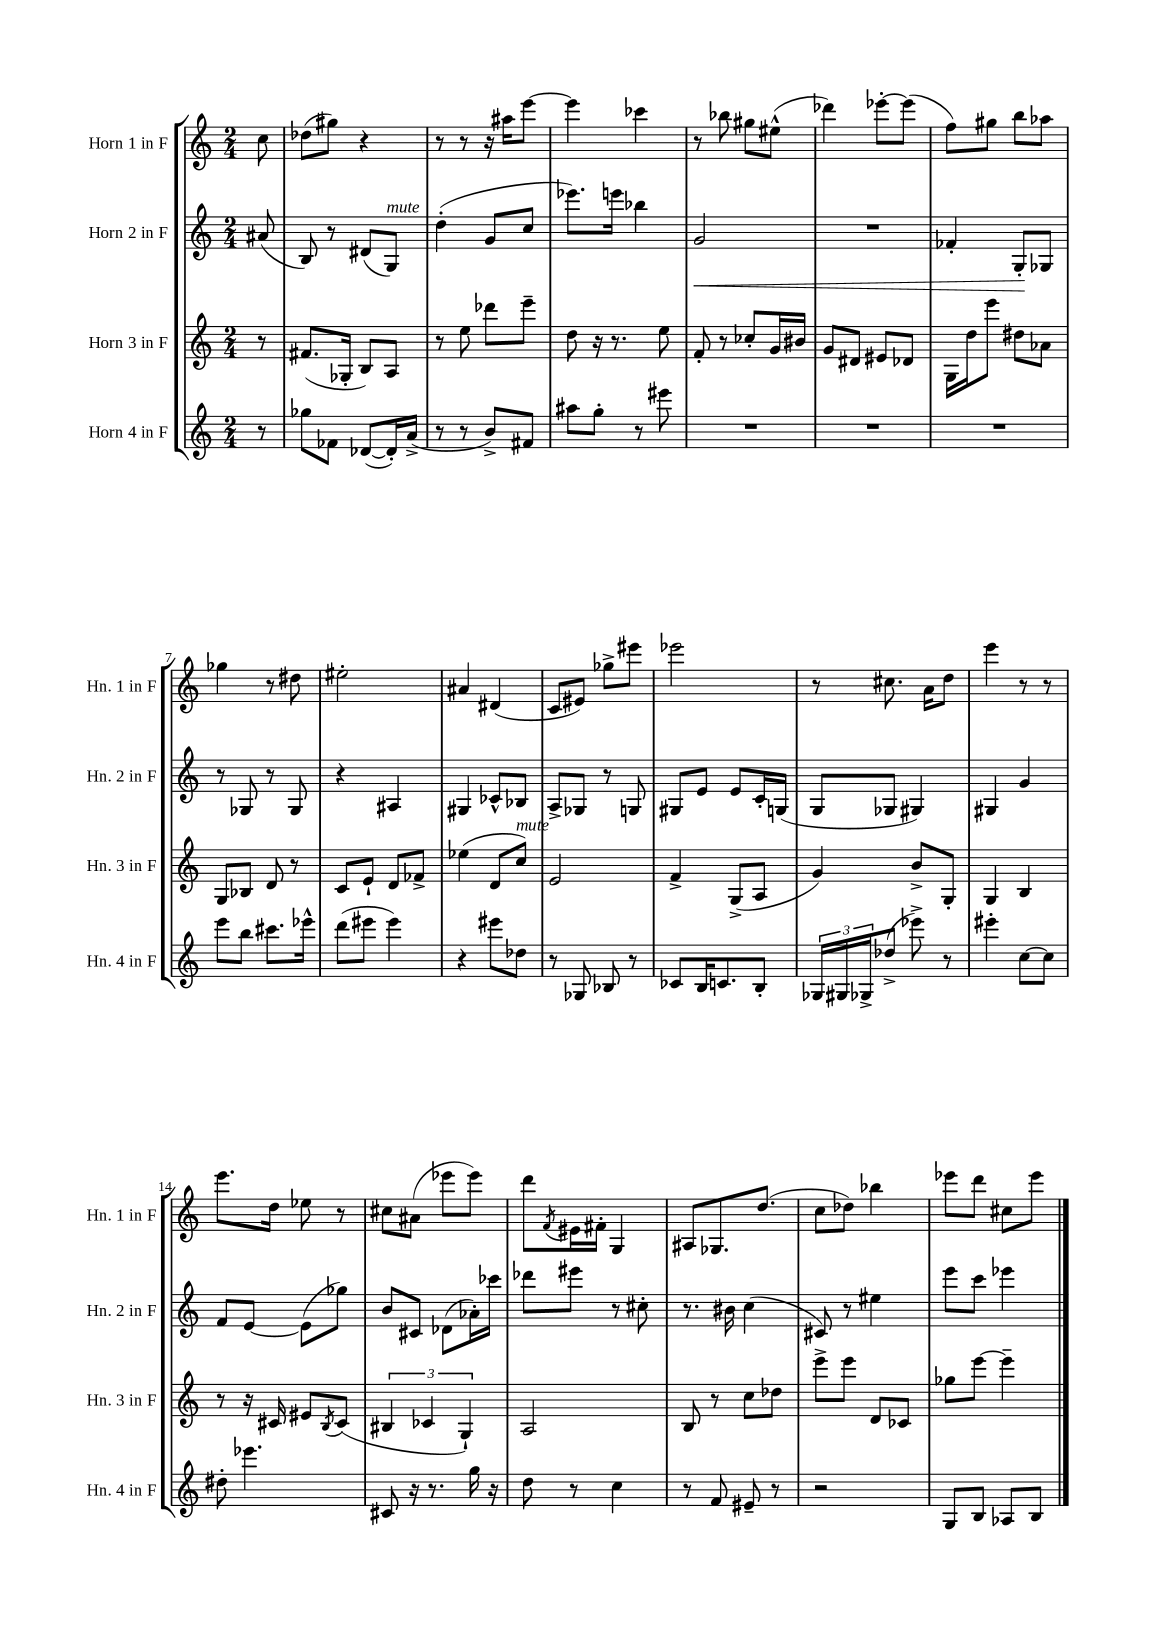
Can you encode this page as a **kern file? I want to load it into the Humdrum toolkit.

**kern	**kern	**kern	**dynam	**kern
*part4	*part3	*part2	*part2	*part1
*staff4	*staff3	*staff2	*staff2	*staff1
*I"Horn 4 in F	*I"Horn 3 in F	*I"Horn 2 in F	*	*I"Horn 1 in F
*I'Hn. 4 in F	*I'Hn. 3 in F	*I'Hn. 2 in F	*	*I'Hn. 1 in F
*clefG2	*clefG2	*clefG2	*	*clefG2
*k[]	*k[]	*k[]	*	*k[]
*M2/4	*M2/4	*M2/4	*	*M2/4
=	=	=	=	=
8r	8r	(8a#X/	.	8cc\
=1	=1	=1	=1	=1
8gg-X\L	(8.f#X/L	8B/)	.	(8dd-X\L
8f-X\J	.	8r	.	8gg#X\J)
.	16G-X'/Jk	.	.	.
([8d-X/L	8B/L)	(8d#X/L	.	4r
!	!	!LO:TX:a:i:t=mute	!	!
16d-'/L])	8A/J	8G/J)	.	.
(16a^/JJ	.	.	.	.
=2	=2	=2	=2	=2
8r	8r	(4dd'\	.	8r
8r	8ee\	.	.	8r
8b^/L)	8ddd-X\L	8g/L	.	16r
.	.	.	.	16aa#X\KL
8f#X/J	8eee~\J	8cc/J	.	[8eee\J
=3	=3	=3	=3	=3
8aa#X\L	8dd\	8.eee-X\L)	.	4eee\]
8gg'\J	16r	.	.	.
.	8.r	16eeen\Jk	.	.
8r	.	4bb-X\	.	4ccc-X\
8eee#X\	8ee\	.	.	.
=4	=4	=4	=4	=4
!	!	!	!LO:HP:b	!
2r	8f'/	2g/	<	8r
.	8r	.	.	8bb-X\
.	8cc-X'/L	.	.	8gg#X\L
.	16g/L	.	.	(8ee#X^^\J
.	16b#X/JJ	.	.	.
=5	=5	=5	=5	=5
2r	8g/L	2r	.	4ddd-X\)
.	8d#X/J	.	.	.
.	8e#X/L	.	.	[8eee-X'\L
.	8d-X/J	.	.	(8eee-\J]
=6	=6	=6	=6	=6
2r	16G\LL	4f-X'/	.	8ff\L)
.	16dd\J	.	.	.
.	8eee\J	.	.	8gg#X\J
.	8dd#X\L	8G'/L	.	8bb\L
.	8a-X\J	8G-X/J	[	8aa-X\J
!!LO:LB:g=z
=7	=7	=7	=7	=7
8eee\L	8G/L	8r	.	4gg-X\
8bb\J	8B-X/J	8G-X/	.	.
8.ccc#X\L	8d/	8r	.	8r
.	8r	8G-/	.	8dd#X\
16eee-X^^\Jk	.	.	.	.
=8	=8	=8	=8	=8
(8ddd\L	8c/L	4r	.	2ee#X'\
8eee#X\J	8e`/J	.	.	.
4eee#\)	8d/L	4A#X/	.	.
.	8f-X^/J	.	.	.
=9	=9	=9	=9	=9
4r	(4ee-X\	4G#X/	.	4a#X/
8eee#X\L	8d/L	8c-X^^/L	.	(4d#X/
!	!LO:TX:a:i:t=mute	!	!	!
8dd-X\J	8cc/J)	8B-X/J	.	.
=10	=10	=10	=10	=10
8r	2e/	8A^/L	.	8c/L
8G-X/	.	8G-X/J	.	8e#X/J)
8B-X/	.	8r	.	8gg-X^\L
8r	.	8Gn/	.	8eee#X\J
=11	=11	=11	=11	=11
8c-X/L	4f^/	8G#X/L	.	2eee-X\
16B/K	.	8e/J	.	.
8.cn/	.	.	.	.
.	(8G^/L	8e/L	.	.
8B'/J	8A/J	16c'/L	.	.
.	.	(16Gn/JJ	.	.
=12	=12	=12	=12	=12
24G-X/LL	4g/)	8G/L	.	8r
24G#X/	.	.	.	.
24G-X^/J	.	.	.	.
(8dd-X^/J	.	8G-X/J	.	8.cc#X\
8eee-X^\)	8b^/L	4G#X/)	.	.
.	.	.	.	16a\KL
8r	8G'/J	.	.	8dd\J
=13	=13	=13	=13	=13
4eee#X'\	4G/	4G#X/	.	4eee\
[8cc\L	4B/	4g/	.	8r
8cc\J]	.	.	.	8r
!!LO:LB:g=z
=14	=14	=14	=14	=14
8dd#X'\	8r	8f/L	.	8.eee\L
4.eee-X\	16r	[8e/J	.	.
.	16c#X/	.	.	16dd\Jk
.	8e#X/L	(8e\L]	.	8ee-X\
.	8qB/	.	.	.
.	(8c#/J	8gg-X\J)	.	8r
=15	=15	=15	=15	=15
8c#X/	6B#X/	8b/L	.	8cc#X\L
16r	.	8c#X/J	.	(8a#X\J
.	6c-X/	.	.	.
8.r	.	.	.	.
.	.	(8d-X\L	.	8eee-X\L
.	6G`/)	.	.	.
16gg\	.	16a-X'\L)	.	8eee-\J)
16r	.	16ccc-X\JJ	.	.
=16	=16	=16	=16	=16
8dd\	2A/	8ddd-X\L	.	8ddd\L
.	.	.	.	8qf/
8r	.	8eee#X\J	.	16e#X\L
.	.	.	.	16f#X'\JJ
4cc\	.	8r	.	4G/
.	.	8cc#X'\	.	.
=17	=17	=17	=17	=17
8r	8B/	8.r	.	8A#X/L
8f/	8r	.	.	8.G-X/
.	.	16b#X\	.	.
8e#X~/	8cc\L	(4cc\	.	.
.	.	.	.	(8.dd/J
8r	8dd-X\J	.	.	.
=18	=18	=18	=18	=18
2r	8eee^\L	8c#X/)	.	8cc\L
.	8eee\J	8r	.	8dd-X\J)
.	8d/L	4ee#X\	.	4bb-X\
.	8c-X/J	.	.	.
=19	=19	=19	=19	=19
8G/L	8gg-X\L	8eee\L	.	8eee-X\L
8B/J	[8eee\J	8ccc\J	.	8ddd\J
8A-X/L	4eee~\]	4eee-X\	.	8cc#X\L
8B/J	.	.	.	8eee-\J
==	==	==	==	==
*-	*-	*-	*-	*-
